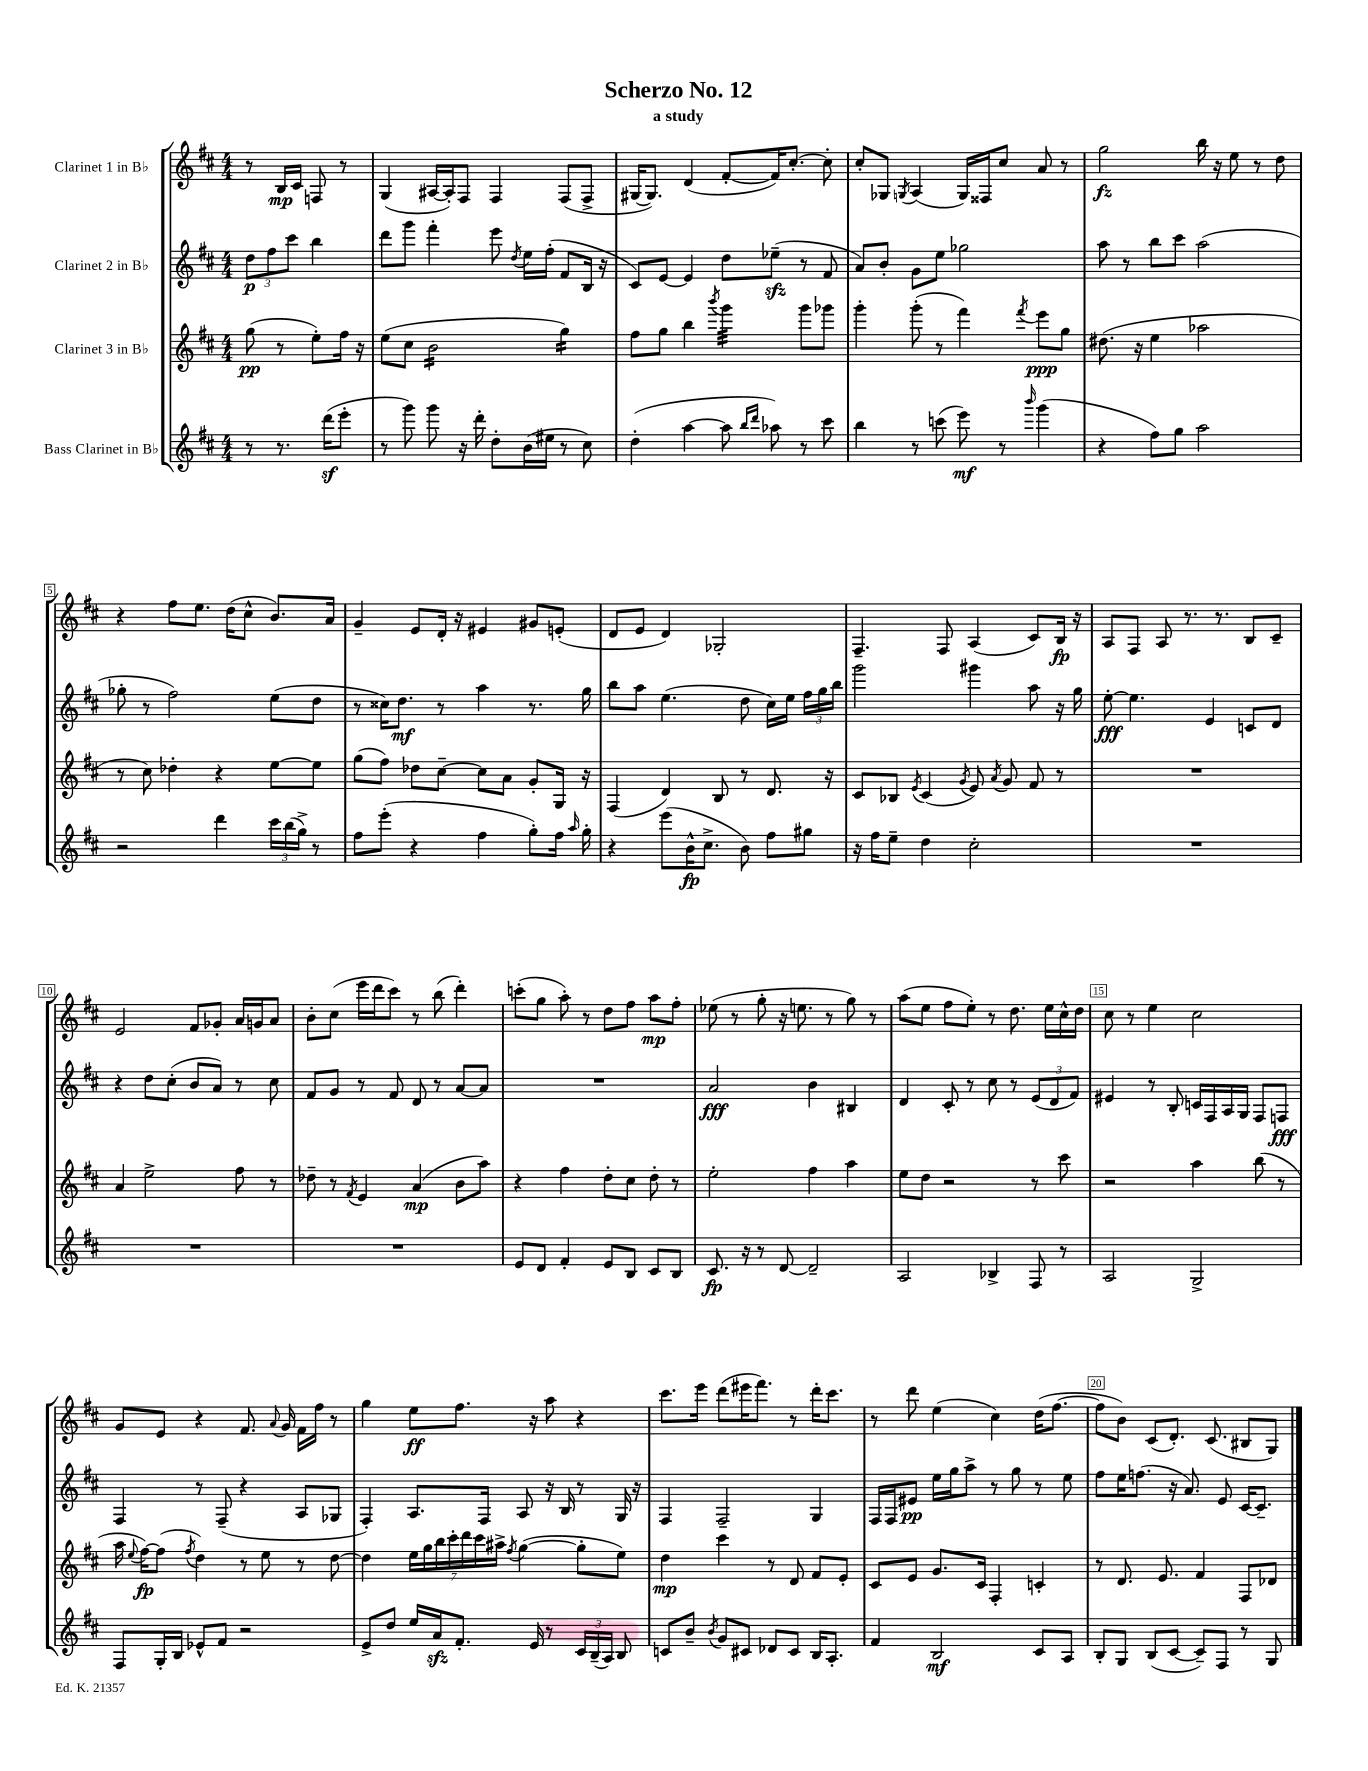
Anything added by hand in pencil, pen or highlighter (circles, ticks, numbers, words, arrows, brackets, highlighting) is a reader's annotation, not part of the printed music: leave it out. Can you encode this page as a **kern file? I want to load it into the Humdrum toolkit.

**kern	**kern	**kern	**kern
*staff4	*staff3	*staff2	*staff1
*clefG2	*clefG2	*clefG2	*clefG2
*k[f#c#]	*k[f#c#]	*k[f#c#]	*k[f#c#]
*M4/4	*M4/4	*M4/4	*M4/4
8r	(8gg\	12dd\L	8r
.	.	12ff#\	.
8.r	8r	.	16B/LL
.	.	12ccc#\J	.
.	.	.	16c#/JJ
.	8ee'\L)	4bb\	8F/
(16ddd\LK	.	.	.
8eee'\J	16ff#\Jk	.	8r
.	16r	.	.
=	=	=	=
8r	(8ee\L	8ddd\L	(4G/
8ggg\)	8cc#\J	8ggg\J	.
8ggg\	2b\	4fff#'\	[16A#/LL
.	.	.	16A#'/]J)
16r	.	.	8F#/J
16ddd'\	.	.	.
8dd'\L	.	8eee\	4F#/
.	.	8qdd/	.
(16b\L	.	16ee\LL	.
16ee#\JJ	.	(16ff#'\JJ	.
8r	4gg\)	8f#/L	(8F#/L
8cc#\)	.	16B/Jk	8F#^/J
.	.	16r	.
=	=	=	=
(4dd'\	8ff#\L	8c#/L)	[16G#/LK
.	.	.	8.G#/]J)
.	8gg\J	[8e/J	.
[4aa\	4bb\	4e/]	(4d/
.	8qbbb/	.	.
8aa\]	4ggg\	8dd\L	[8f#'/L
16qqbb/LL	.	.	.
16qqddd/JJ	.	.	.
8aa-\)	.	(8ee-~\J	16f#/]K)
.	.	.	[8.cc#'/J
8r	8ggg\L	8r	.
8ccc#\	8ggg-\J	8f#/	8cc#'\]
=	=	=	=
4bb\	4ggg'\	8a/L)	8cc#'/L
.	.	8b'/J	8G-/J
.	.	.	8qG/
8r	(8ggg'\	8g\L	(4A/
(8ccc\	8r	8ee\J	.
8eee\)	4fff#\)	2gg-\	16G/LL)
.	.	.	16F##/J
8r	.	.	8cc#/J
16qqbbb/	8qfff#/	.	.
(4ggg\	8eee\L	.	8a/
.	8gg\J	.	8r
=	=	=	=
4r	(8.dd#\	8aa\	2gg\
.	.	8r	.
.	16r	.	.
8ff#\L)	4ee\	8bb\L	.
8gg\J	.	8ccc#\J	.
2aa\	2aa-\	(2aa\	16bb\
.	.	.	16r
.	.	.	8ee\
.	.	.	8r
.	.	.	8dd\
=	=	=	=
2r	8r	8gg-'\	4r
.	8cc#\)	8r	.
.	4dd-'\	2ff#\)	8ff#\L
.	.	.	8.ee\J
4ddd\	4r	.	.
.	.	.	(16dd\LK
.	.	.	8cc#^^\J
24ccc#\LL	[8ee\L	(8ee\L	8.b/L)
(24bb\	.	.	.
24gg^\JJ)	.	.	.
8r	8ee\]J	8dd\J	.
.	.	.	16a/Jk
=	=	=	=
8ff#\L	(8gg\L	8r	4g~/
(8eee'\J	8ff#\J)	16cc##\LK)	.
.	.	8.dd\J	.
4r	8dd-\L	.	8e/L
.	[8cc#~\J	8r	16d'/Jk
.	.	.	16r
4ff#\	8cc#\]L	4aa\	4e#/
.	8a\J	.	.
8gg'\L)	8g'/L	8.r	8g#/L
16ff#\Jk	16G/Jk	.	(8e'/J
16qqaa/	.	.	.
16gg'\	16r	16gg\	.
=	=	=	=
4r	(4F#/	8bb\L	8d/L
.	.	8aa\J	8e/J
(8eee\L	4d/)	(4.ee\	4d/)
16b^^\K	.	.	.
8.cc#^\J	.	.	.
.	8B/	.	2G-'/
8b\)	8r	8dd\	.
8ff#\L	8.d/	16cc#\LL)	.
.	.	16ee\JJ	.
8gg#\J	.	24ff#\LL	.
.	.	24gg\	.
.	16r	.	.
.	.	24bb\JJ	.
=	=	=	=
16r	8c#/L	2ggg\	4.F#~/
16ff#\LK	.	.	.
8ee~\J	8B-/J	.	.
.	8qe/	.	.
4dd\	(4c#/	.	.
.	.	.	8F#/
.	8qg/	.	.
2cc#'\	8e/)	4ggg#\	(4A/
.	8qa/	.	.
.	8g/	.	.
.	8f#/	8aa\	8c#/L)
.	8r	16r	16B/Jk
.	.	16gg\	16r
=	=	=	=
1r	1r	[8ee'\	8A/L
.	.	4.ee\]	8F#/J
.	.	.	8A/
.	.	.	8.r
.	.	4e/	.
.	.	.	8.r
.	.	8c/L	8B/L
.	.	8d/J	8c#~/J
=	=	=	=
1r	4a/	4r	2e/
.	2ee^\	8dd\L	.
.	.	(8cc#'\J	.
.	.	8b/L	8f#/L
.	.	8a/J)	8g-'/J
.	8ff#\	8r	16a/LL
.	.	.	16g/J
.	8r	8cc#\	8a/J
=	=	=	=
1r	8dd-~\	8f#/L	8b'\L
.	8r	8g/J	(8cc#\J
.	8qf#/	.	.
.	4e/	8r	16eee\LL
.	.	.	16ddd\J
.	.	8f#/	8ccc#\J)
.	(4a/	8d/	8r
.	.	8r	(8bb\
.	8b\L	[8a/L	4ddd'\)
.	8aa\J)	8a/]J	.
=	=	=	=
8e/L	4r	1r	(8ccc'\L
8d/J	.	.	8gg\J
4f#'/	4ff#\	.	8aa'\)
.	.	.	8r
8e/L	8dd'\L	.	8dd\L
8B/J	8cc#\J	.	8ff#\J
8c#/L	8dd'\	.	8aa\L
8B/J	8r	.	8ff#'\J
=	=	=	=
8.c#/	2ee'\	2a/	(8ee-\
.	.	.	8r
16r	.	.	.
8r	.	.	8gg'\
[8d/	.	.	16r
.	.	.	8.ee\
2d~/]	4ff#\	4b\	.
.	.	.	8r
.	4aa\	4B#/	8gg\)
.	.	.	8r
=	=	=	=
2A/	8ee\L	4d/	(8aa\L
.	8dd\J	.	8ee\J
.	2r	8c#'/	8ff#\L
.	.	8r	8ee'\J)
4B-^/	.	8cc#\	8r
.	.	8r	8.dd\
8F#/	8r	(12e/L	.
.	.	.	16ee\LL
.	.	12d/	.
8r	8ccc#\	.	16cc#^^\
.	.	12f#/J)	.
.	.	.	16dd\JJ
=	=	=	=
2A/	2r	4e#/	8cc#\
.	.	.	8r
.	.	8r	4ee\
.	.	8B'/	.
2G^/	4aa\	16c/LL	2cc#\
.	.	16F#/	.
.	.	16A/	.
.	.	16G/JJ	.
.	(8bb\	8F#/L	.
.	8r	8F/J	.
=	=	=	=
8F#/L	16aa\	4F#/	8g/L
.	8qqee/	.	.
.	[16ff#\LK)	.	.
16G'/L	(8ff#\]J	.	8e/J
16B/JJ	.	.	.
.	8qff#/	.	.
8e-^^/L	4dd\)	8r	4r
8f#/J	.	(8F#~/	.
2r	8r	4r	8.f#/
.	8ee\	.	.
.	.	.	8qqa/
.	.	.	16g/
.	8r	8A/L	16f#\LL
.	.	.	16ff#\JJ
.	[8dd\	8G-/J	8r
=	=	=	=
8e^/L	4dd\]	4F#'/)	4gg\
8dd/J	.	.	.
16ee/LL	28ee\LL	8.A/L	8ee\L
.	28gg\	.	.
16a/J	.	.	.
.	28bb\	.	.
.	28ccc#'\	.	.
8.f#'/J	.	.	8.ff#\J
.	28ddd\	.	.
.	28ccc#\	.	.
.	.	16F#/Jk	.
.	28aa#^\JJ	.	.
.	8qff#/	.	.
.	([4gg\	8A/	.
16e/	.	.	16r
8r	.	16r	8aa\
.	.	16B/	.
24c#/LL	8gg'\]L	8r	4r
(24B~/	.	.	.
24A/JJ)	.	.	.
8B/	8ee\J)	16G/	.
.	.	16r	.
=	=	=	=
8c/L	4dd\	4F#/	8.ccc#\L
8b~/J	.	.	.
.	.	.	16eee\Jk
8qb/	.	.	.
8g/L	4ccc#\	2F#~/	(8ddd\L
8c#/J	.	.	16eee#\K
.	.	.	8.fff#\J)
8d-/L	8r	.	.
8c#/J	8d/	.	8r
16B/LK	8f#/L	4G/	16ddd'\LK
8.A'/J	.	.	8.ccc#\J
.	8e'/J	.	.
=	=	=	=
4f#/	8c#/L	16F#/LL	8r
.	.	16F#/J	.
.	8e/J	8e#/J	8ddd\
2B/	8.g/L	16ee\LL	(4ee\
.	.	16gg\J	.
.	.	8aa^\J	.
.	16c#/Jk	.	.
.	4F#'/	8r	4cc#\)
.	.	8gg\	.
8c#/L	4c'/	8r	(16dd\LK
.	.	.	[8.ff#\J
8A/J	.	8ee\	.
=	=	=	=
8B'/L	8r	8ff#\L	8ff#\]L
8G/J	8.d/	16ee\K	8b\J)
.	.	(8.ff\J	.
(8B/L	.	.	(8c#/L
.	8.e/	.	.
[8c#/J	.	16r	8.d'/J)
.	.	8.a/)	.
8c#~/]L)	4f#/	.	.
.	.	.	(8.c#/
8F#/J	.	8e/	.
8r	8F#/L	[16c#/LK	8B#/L
.	.	8.c#~/]J	.
8G/	8d-/J	.	8G/J)
==	==	==	==
*-	*-	*-	*-
